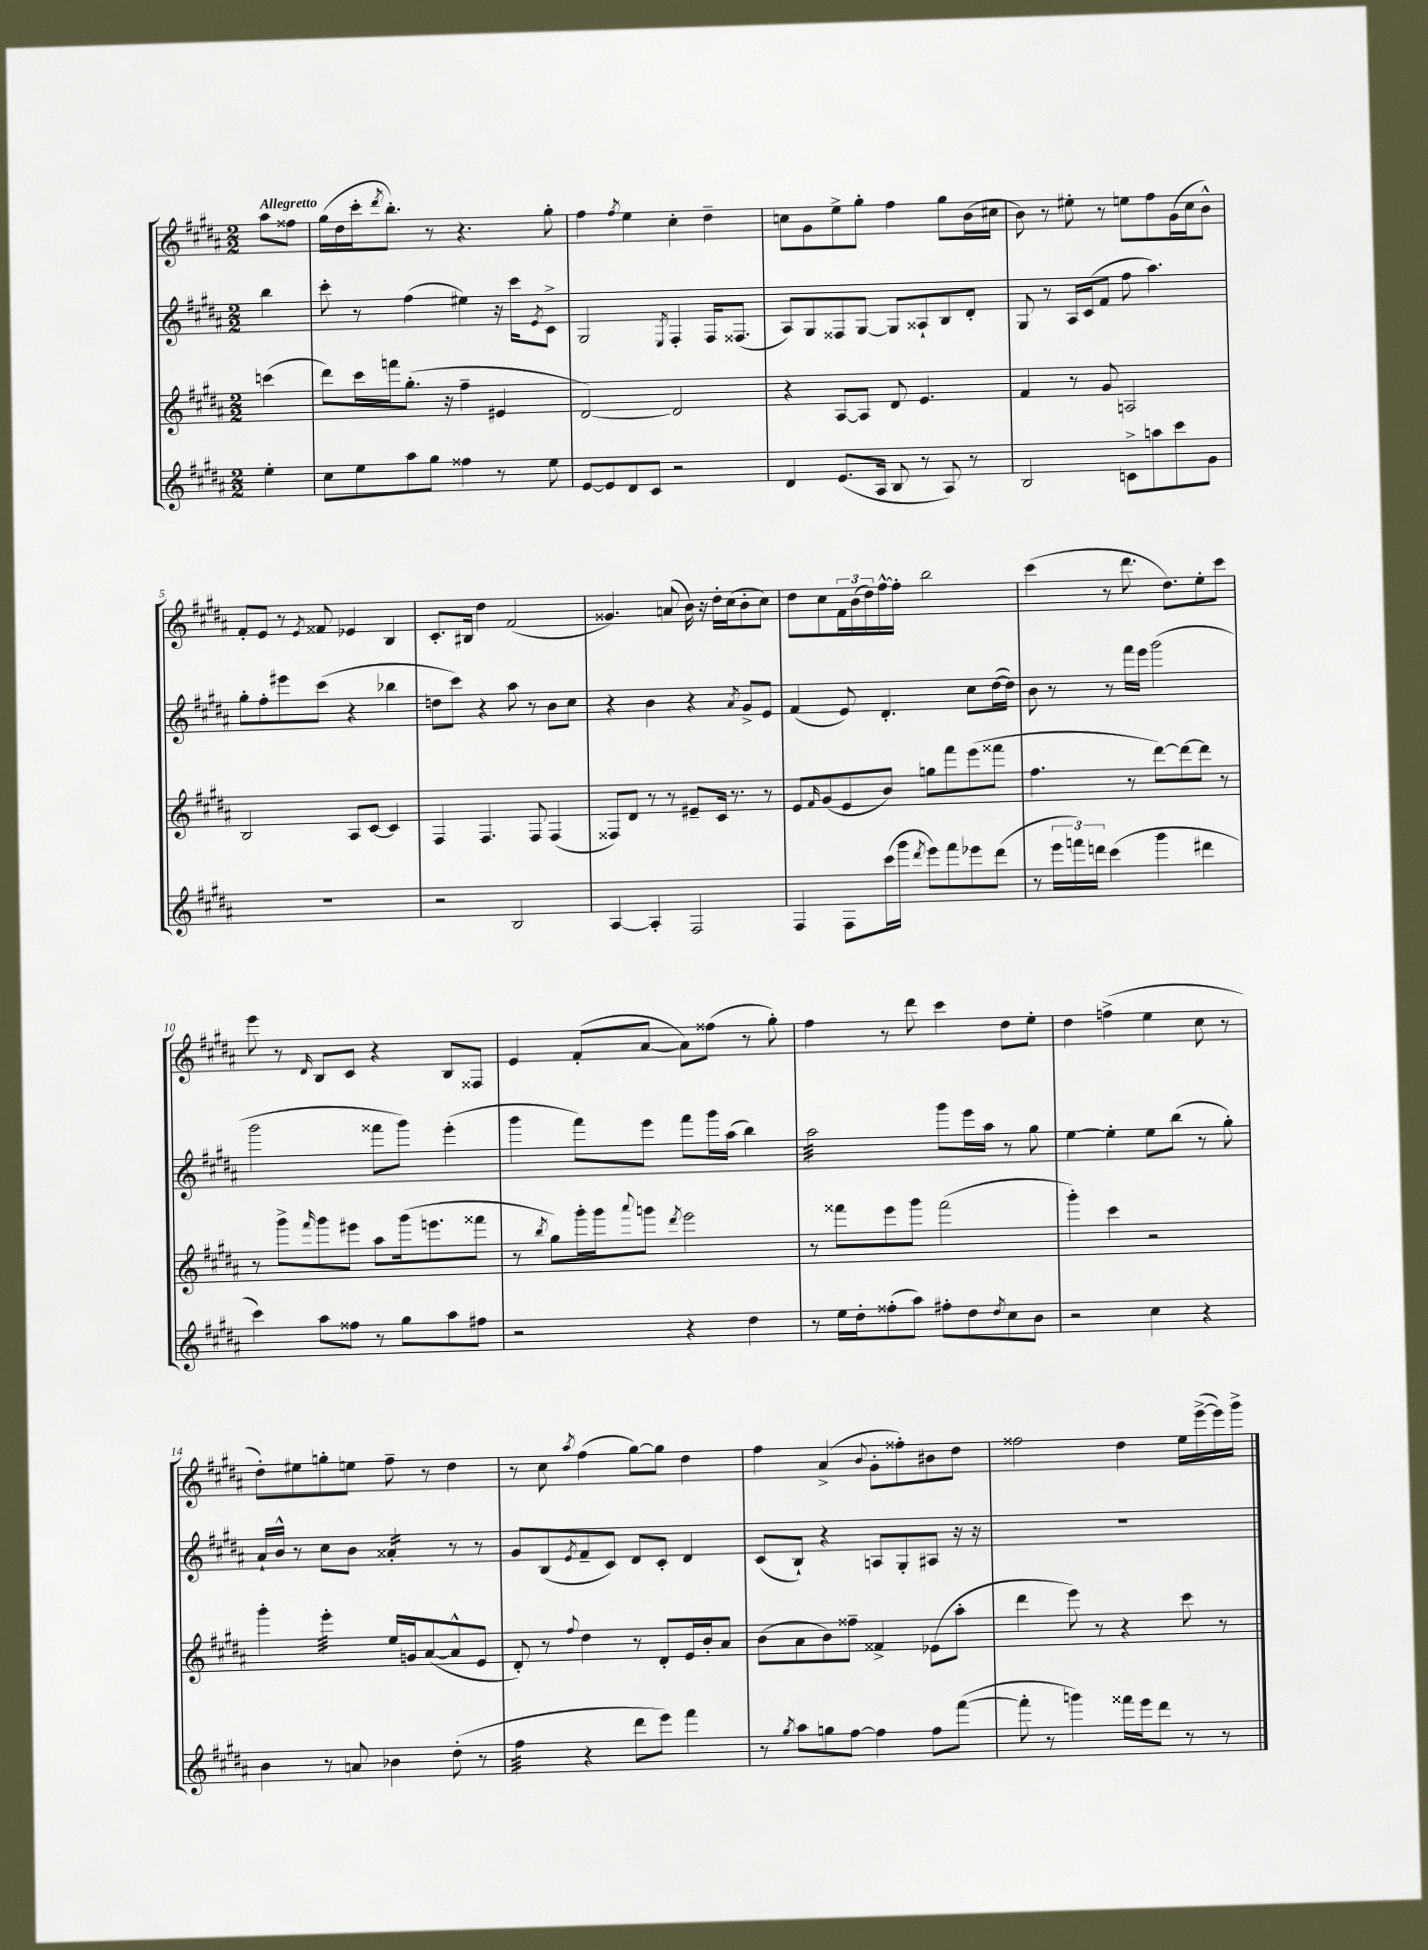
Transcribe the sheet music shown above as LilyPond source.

<<
\new StaffGroup <<
\new Staff = "s0" {
    \clef treble \key b \major \numericTimeSignature \time 2/2 \partial 4 \tempo "Allegretto"
    ais''8 fisis''8 |
    gis''16( dis''16 cis'''16-. \acciaccatura { dis'''8 } b''8.-.) r8 r4. gis''8-. |
    fis''4 \acciaccatura { fis''8 } e''4 cis''4-. dis''4-- |
    c''8 gis'8 e''8-> gis''8-. fis''4 gis''8 b'16( cis''16 |
    b'8) r8 eis''8-. r8 e''8 fis''8 gis'16( cis''16 b'8-^) |
    fis'8-. e'8 r8 \acciaccatura { e'8 } fisis'8 ees'4 b4 |
    cis'8.-. bis16 dis''4 fis'2( |
    gisis'4.) a'8( b'16) r16 dis''16-. cis''16( b'8-. cis''8) |
    dis''8 cis''8 \tuplet 3/2 { fis'16 b'16( dis''16) } fis''16~-^ fis''16-. b''2 |
    cis'''4( r8 dis'''8. dis''8.) e''8-. cis'''8 |
    e'''8 r8 \grace { dis'16 } b8 cis'8 r4 b8 fisis8 |
    e'4 fis'8-.( ais'8~ ais'8) fisis''8( r8 gis''8-.) |
    fis''4 r8 dis'''8 cis'''4 dis''8 e''8-. |
    dis''4 f''4->( e''4 cis''8 r8 |
    dis''8-.) eis''8 g''8-. e''8 fis''8-- r8 dis''4 |
    r8 cis''8 \acciaccatura { ais''8 } fis''4( gis''8~) gis''8 dis''4 |
    fis''4 ais'4->( \appoggiatura { b'8 } gis'8-. fisis''8-.) bis'8 dis''8 |
    fisis''2 dis''4 e''16 e'''16~->( e'''16) gis'''16-> \bar "|." |
}
\new Staff = "s1" {
    \clef treble \key b \major \numericTimeSignature \time 2/2 \partial 4
    b''4 |
    cis'''8-. r8 fis''4( eis''4) r16 cis'''16 \acciaccatura { e'8 } cis'8-> |
    gis2 \acciaccatura { e8 } fis4-. fis16 fisis8.( |
    ais8) gis8 fisis8 gis8~ gis8 aisis8-! b8 dis'8-. |
    gis8 r8 ais16 cis'16( fis'8 fis''8 ais''4.) |
    gis''8-. fis''8-. eis'''8 cis'''8( r4 bes''4 |
    d''8 cis'''8) r4 ais''8 r8 b'8 cis''8 |
    r4 b'4 r4 \acciaccatura { ais'8 } gis'8-> e'8 |
    fis'4( e'8) dis'4.-. cis''8 dis''16~( dis''16) |
    b'8 r8 r8 fis'''16 e'''16 gis'''2( |
    gis'''2 fisis'''8 gis'''8) e'''4-.( |
    gis'''4 fis'''8) e'''8 fis'''8 gis'''16 ais''16( b''4) |
    ais''2:32 gis'''8 e'''16 ais''16 r8 gis''8 |
    e''4~ e''4-. e''8 b''8( r8 gis''8-.) |
    ais'16-! b'16-^ r8 cis''8 b'8 aisis'4:16-. r8 r8 |
    gis'8 b8( \acciaccatura { e'8 } fis'8-- cis'8) dis'8 cis'8-. dis'4 |
    cis'8( b8-!) r4 a8 gis8-. ais8 r16 r16 |
    R1 \bar "|." |
}
\new Staff = "s2" {
    \clef treble \key b \major \numericTimeSignature \time 2/2 \partial 4
    c'''4( |
    dis'''8) cis'''16 f'''16 gis''8.-.( r16 fis''4-- eis'4 |
    dis'2~) dis'2 |
    r4 ais8~ ais8 dis'8 e'4. |
    fis'4 r8 gis'8 a2 |
    b2 ais8 cis'8~ cis'4 |
    fis4 fis4. fis8 fis4( |
    fisis8) dis'8 r8 r8 eis'8-- cis'16 r8. r8 |
    e'8 \grace { fis'16 } gis'8( e'8 b'8) g''8 fis'''8 e'''8( fisis'''8 |
    fis''4. r8 dis'''8~) dis'''8~ dis'''8 r8 |
    r8 gis'''8-> \grace { fis'''16 } gis'''8 eis'''8 ais''8 gis'''16( e'''8. fisis'''8 |
    r8 \acciaccatura { b''8 } gis''8) gis'''16-. gis'''16 \appoggiatura { ais'''8 } g'''8 \acciaccatura { dis'''8 } e'''2 |
    r8 fisis'''8 e'''8 gis'''8 fisis'''2( |
    gis'''4-.) cis'''4 r2 |
    gis'''4-. e'''4:32-. e''16 g'16 ais'8~( ais'8-^ e'8 |
    dis'8-.) r8 \appoggiatura { fis''8 } dis''4 r8 dis'8-. e'16 b'16-. ais'8 |
    b'8( ais'8 b'8) fisis''8-- fisis'4-> ees'8( ais''8-. |
    dis'''4 e'''8) r8 r4 cis'''8 r8 \bar "|." |
}
\new Staff = "s3" {
    \clef treble \key b \major \numericTimeSignature \time 2/2 \partial 4
    e''4-. |
    cis''8 e''8 ais''8 gis''8 fisis''4 r8 e''8 |
    e'8~ e'8 dis'8 cis'8 r2 |
    dis'4 e'8.( ais16 b8 r8 ais8) r8 |
    b2 c'8-> a''8 cis'''8 gis'8 |
    R1 |
    r2 b2 |
    ais4~ ais4-. fis2 |
    fis4 fis8 cis'''16( gis'''16 \acciaccatura { dis'''8 } e'''8) fis'''8 ees'''8 dis'''8( |
    r8 \tuplet 3/2 { e'''16 f'''16) d'''16 } cis'''4( gis'''4 dis'''4 |
    cis'''4) ais''8 fisis''8 r8 gis''8 ais''8 fis''8 |
    r2 r4 dis''4 |
    r8 e''16 dis''16-. fisis''8-.( ais''8) fis''8-. dis''8 \acciaccatura { dis''8 } cis''8 b'8 |
    r2 cis''4 r4 |
    b'4 r8 a'8 bes'4 dis''8-.( r8 |
    fis''4:32 r4 dis'''8 e'''8) fis'''4 |
    r8 \acciaccatura { gis''8 } ais''8 g''8 fis''8~ fis''4 fis''8 fis'''8~( |
    fis'''8-. r8 g'''4) fisis'''16 e'''16 dis'''8 r8 r8 \bar "|." |
}
>>
>>
